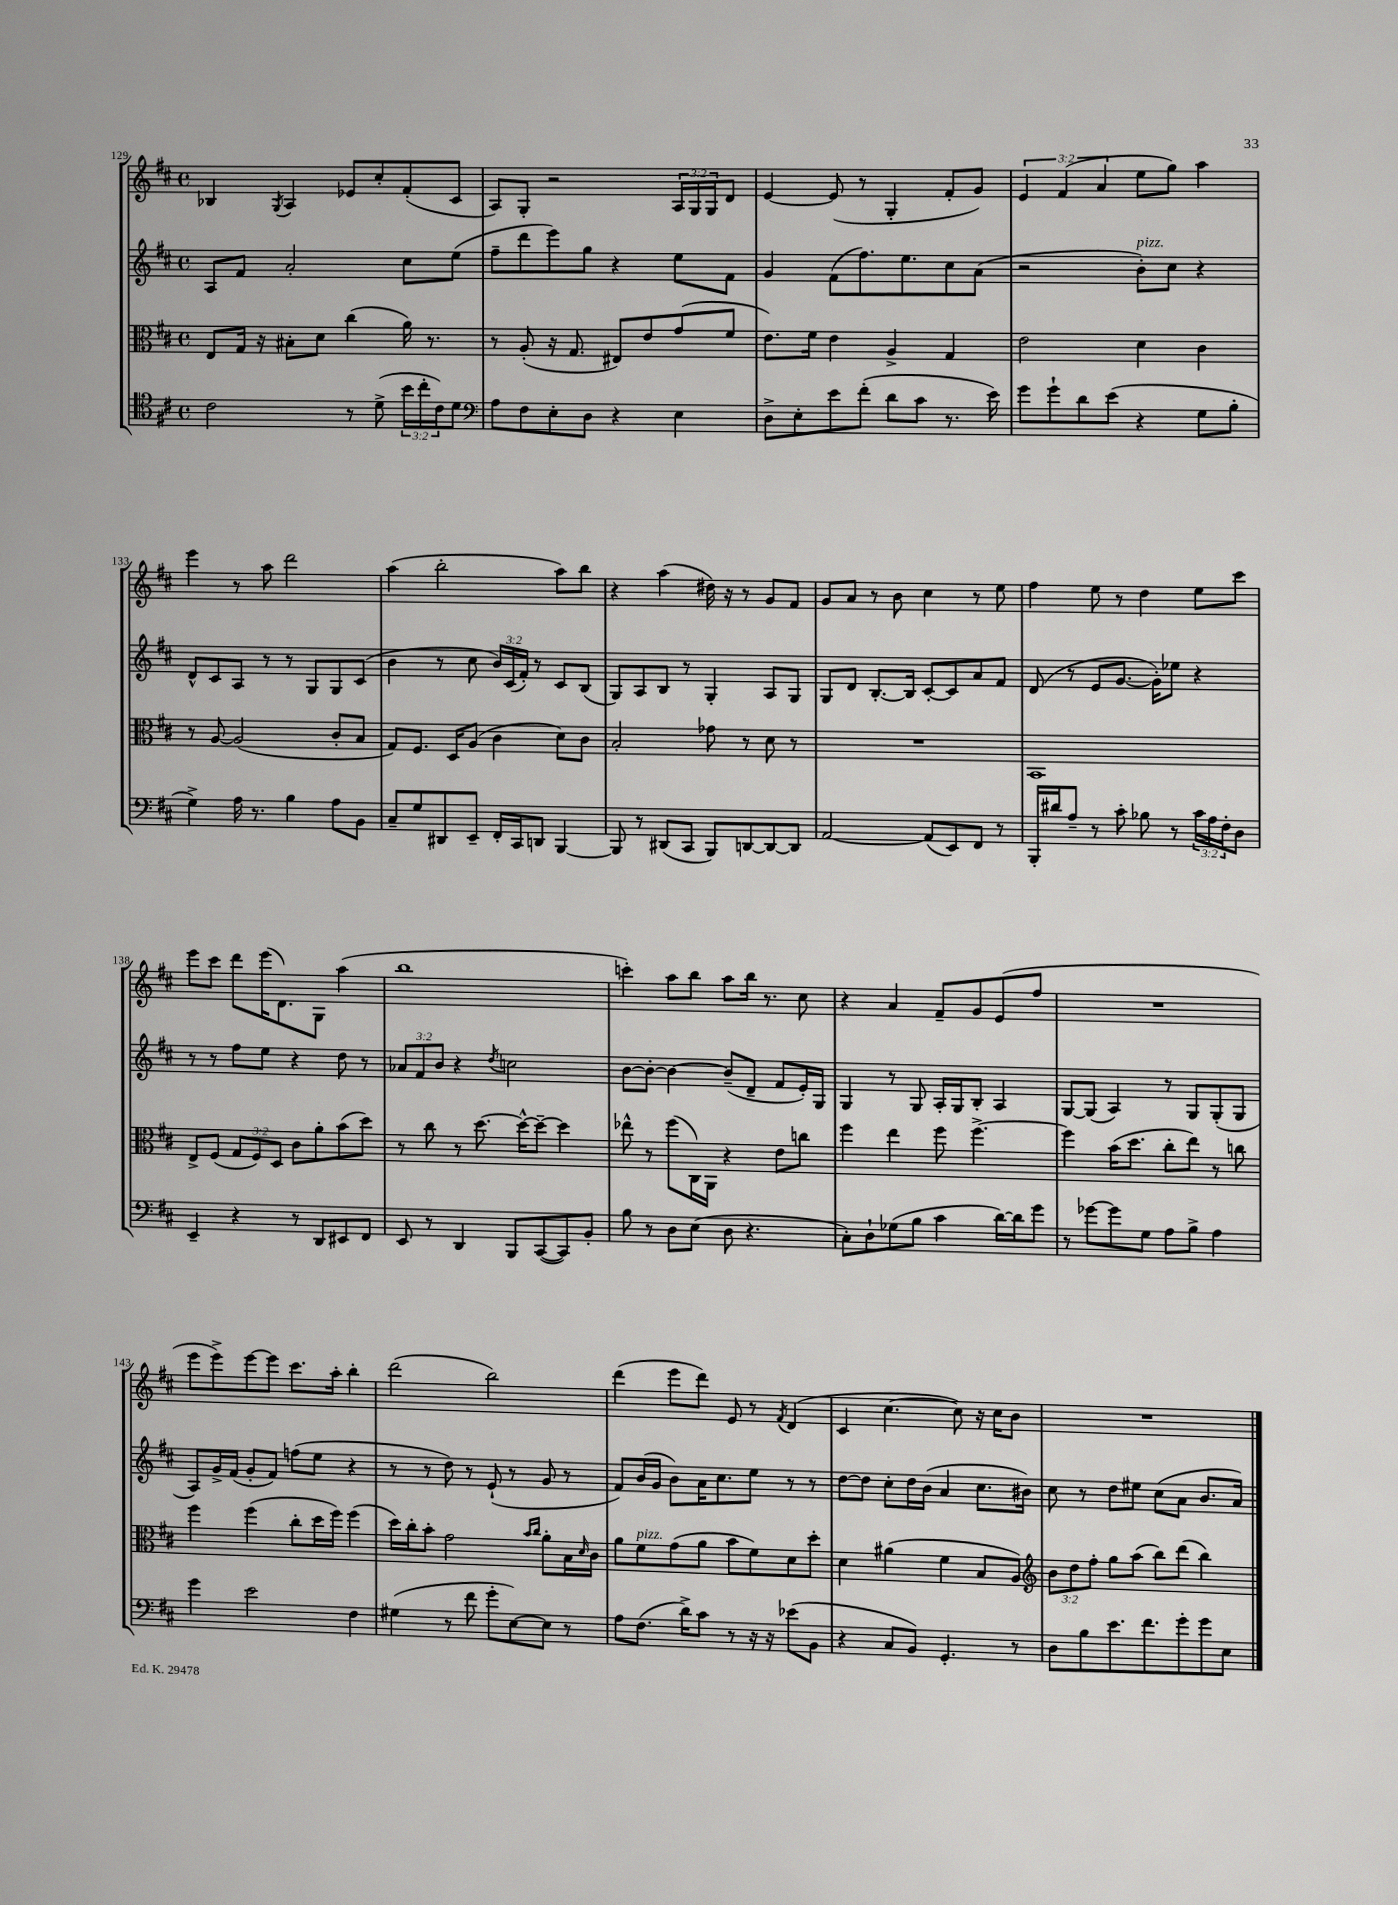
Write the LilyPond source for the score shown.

<<
\new StaffGroup <<
\new Staff = "s0" {
    \clef treble \key d \major \defaultTimeSignature \time 4/4 \override Staff.TupletNumber.text = #tuplet-number::calc-fraction-text
    bes4 \acciaccatura { g8 } a4 ees'8 cis''8-. fis'8-.( cis'8 |
    a8) g8-. r2 \tuplet 3/2 { a16 g16 g16 } d'8 |
    e'4~ e'8( r8 g4-. fis'8-. g'8) |
    \tuplet 3/2 { e'4 fis'4( a'4 } e''8 g''8) a''4 |
    e'''4 r8 a''8 d'''2 |
    a''4( b''2-. a''8) b''8 |
    r4 a''4( dis''16) r16 r8 g'8 fis'8 |
    g'8 a'8 r8 b'8 cis''4 r8 e''8 |
    fis''4 e''8 r8 d''4 e''8 cis'''8 |
    e'''8 cis'''8 d'''8 e'''16( d'8.) g8 a''4( |
    b''1 |
    c'''4-.) a''8 b''8 a''8 b''16 r8. cis''8 |
    r4 a'4 fis'8-- g'8 e'8( fis''8 |
    R1 |
    e'''8 e'''8->) e'''8~ e'''8 cis'''8. a''16-. b''4-. |
    d'''2( b''2) |
    d'''4( e'''8 d'''8) e'8 r8 \acciaccatura { fis'8 } d'4( |
    cis'4 cis''4.~ cis''8) r16 cis''16 b'8 |
    R1 \bar "|." |
}
\new Staff = "s1" {
    \clef treble \key d \major \defaultTimeSignature \time 4/4 \override Staff.TupletNumber.text = #tuplet-number::calc-fraction-text
    a8 fis'8 a'2-. cis''8 e''8( |
    fis''8-- d'''8 e'''8) g''8 r4 e''8 fis'8 |
    g'4 fis'8( fis''8.) e''8. cis''8 a'8( |
    r2 b'8-.^\markup { \italic "pizz." }) cis''8 r4 |
    d'8-^ cis'8 a8 r8 r8 g8 g8 cis'8( |
    b'4 r8 cis''8 \tuplet 3/2 { b'16) cis'16( fis'16-.) } r8 cis'8 b8( |
    g8) a8 b8 r8 g4-. a8 g8 |
    g8 d'8 b8.~-. b16 cis'8~-. cis'8 a'8 fis'8 |
    d'8( r8 e'8 g'8.~ g'16-.) ees''8 r4 |
    r8 r8 fis''8 e''8 r4 d''8 r8 |
    \tuplet 3/2 { aes'8 fis'8 b'8 } r4 \acciaccatura { d''8 } c''2 |
    b'8~ b'8~-. b'4~ b'8--( d'8-- fis'8 e'16-.) g16 |
    g4 r8 g8 a16-. g16 b8-. a4 |
    g8~ g8( a4) r8 g8 g8-.( g8 |
    a8) g'16-> fis'16( g'8-. fis'8) f''8( e''8 r4 |
    r8 r8 d''8) r8 e'8-!( r8 g'8 r8 |
    fis'8) b'16( g'16 b'8) a'16 cis''8. e''8 r8 r8 |
    d''8~ d''8 cis''8-. d''16 b'16( a'4 cis''8. bis'16) |
    cis''8 r8 d''8 eis''8 cis''8( a'8 b'8. a'16) \bar "|." |
}
\new Staff = "s2" {
    \clef alto \key d \major \defaultTimeSignature \time 4/4 \override Staff.TupletNumber.text = #tuplet-number::calc-fraction-text
    e8 g16 r16 bis8-. d'8 cis''4( a'16) r8. |
    r8 a8-.( r16 g8. eis8) e'8 g'8( fis'8 |
    e'8.) fis'16 e'4 a4-> g4 |
    e'2 d'4 cis'4 |
    r8 a8~ a2( cis'8-. b8 |
    g8) fis8. d16 a8( cis'4 d'8) cis'8 |
    b2-. ges'8 r8 d'8 r8 |
    R1 |
    b,1 |
    e8-> fis8( \tuplet 3/2 { g8 fis8) d8 } cis'8 a'8-. b'8( d''8) |
    r8 cis''8 r8 d''8.~ d''16~-^ d''8~-- d''4 |
    ees''8-^ r8 fis''8( cis16) a,16 r4 e'8 c''8 |
    fis''4 e''4 fis''8 fis''4.~-> |
    fis''4 b'16( d''8. cis''8-. e''8) r8 c''8 |
    fis''4 fis''4( cis''8-. d''16 fis''16) fis''4( |
    d''16) cis''16-. b'8-. g'2 \grace { b'16 cis''16 } a'8-. b16 \grace { d'16 } cis'16 |
    a'8 fis'8^\markup { \italic "pizz." } g'8( a'8 b'8 fis'8) d'8 d''8-. |
    d'4 ais'4( fis'4 b8 a8) |
    \clef treble \tuplet 3/2 { b'8 d''8 fis''8-. } g''8 a''8( b''8) d'''8( b''4) \bar "|." |
}
\new Staff = "s3" {
    \clef tenor \key d \major \defaultTimeSignature \time 4/4 \override Staff.TupletNumber.text = #tuplet-number::calc-fraction-text
    cis'2 r8 d'8->( \tuplet 3/2 { b'16 cis''16-. cis'16) } d'8 |
    \clef bass a8 fis8 e8-. d8 r4 e4 |
    d8-> e8-. e'8 fis'8-.( d'8 cis'8 r8. e'16) |
    g'8 g'8-! d'8 e'8( r4 g8 b8-. |
    g4->) a16 r8. b4 a8 b,8 |
    cis8-- g8 dis,8 e,8-- fis,16-. cis,16 d,8 b,,4~ |
    b,,8 r8 dis,8( cis,8 b,,8) d,8~ d,8~ d,8 |
    a,2~ a,8( e,8) fis,8 r8 |
    b,,16-. dis'16 a8-- r8 cis'8-. bes8 r8 \tuplet 3/2 { cis'16 a16 fis16-. } d8 |
    e,4-- r4 r8 d,8 eis,8 fis,8 |
    e,8 r8 d,4 b,,8 cis,8~( cis,8) b,8-. |
    b8 r8 d8 e8( d8 r4. |
    cis8-.) d8-! ges8( b8 cis'4 d'16~) d'16 g'8 |
    r8 ges'8~ ges'8 g8 a8 b8-> a4 |
    g'4 e'2 fis4 |
    gis4( r8 fis'8 g'8-. e8~) e8 r8 |
    a8 fis8.( d'16->) cis'8 r8 r16 r16 ees'8( b,8 |
    r4 cis8 b,8) g,4.-. r8 |
    d8 b8 e'8. fis'8. g'8-. g'8 e8 \bar "|." |
}
>>
>>
\layout { \context { \Score currentBarNumber = #129 } }
